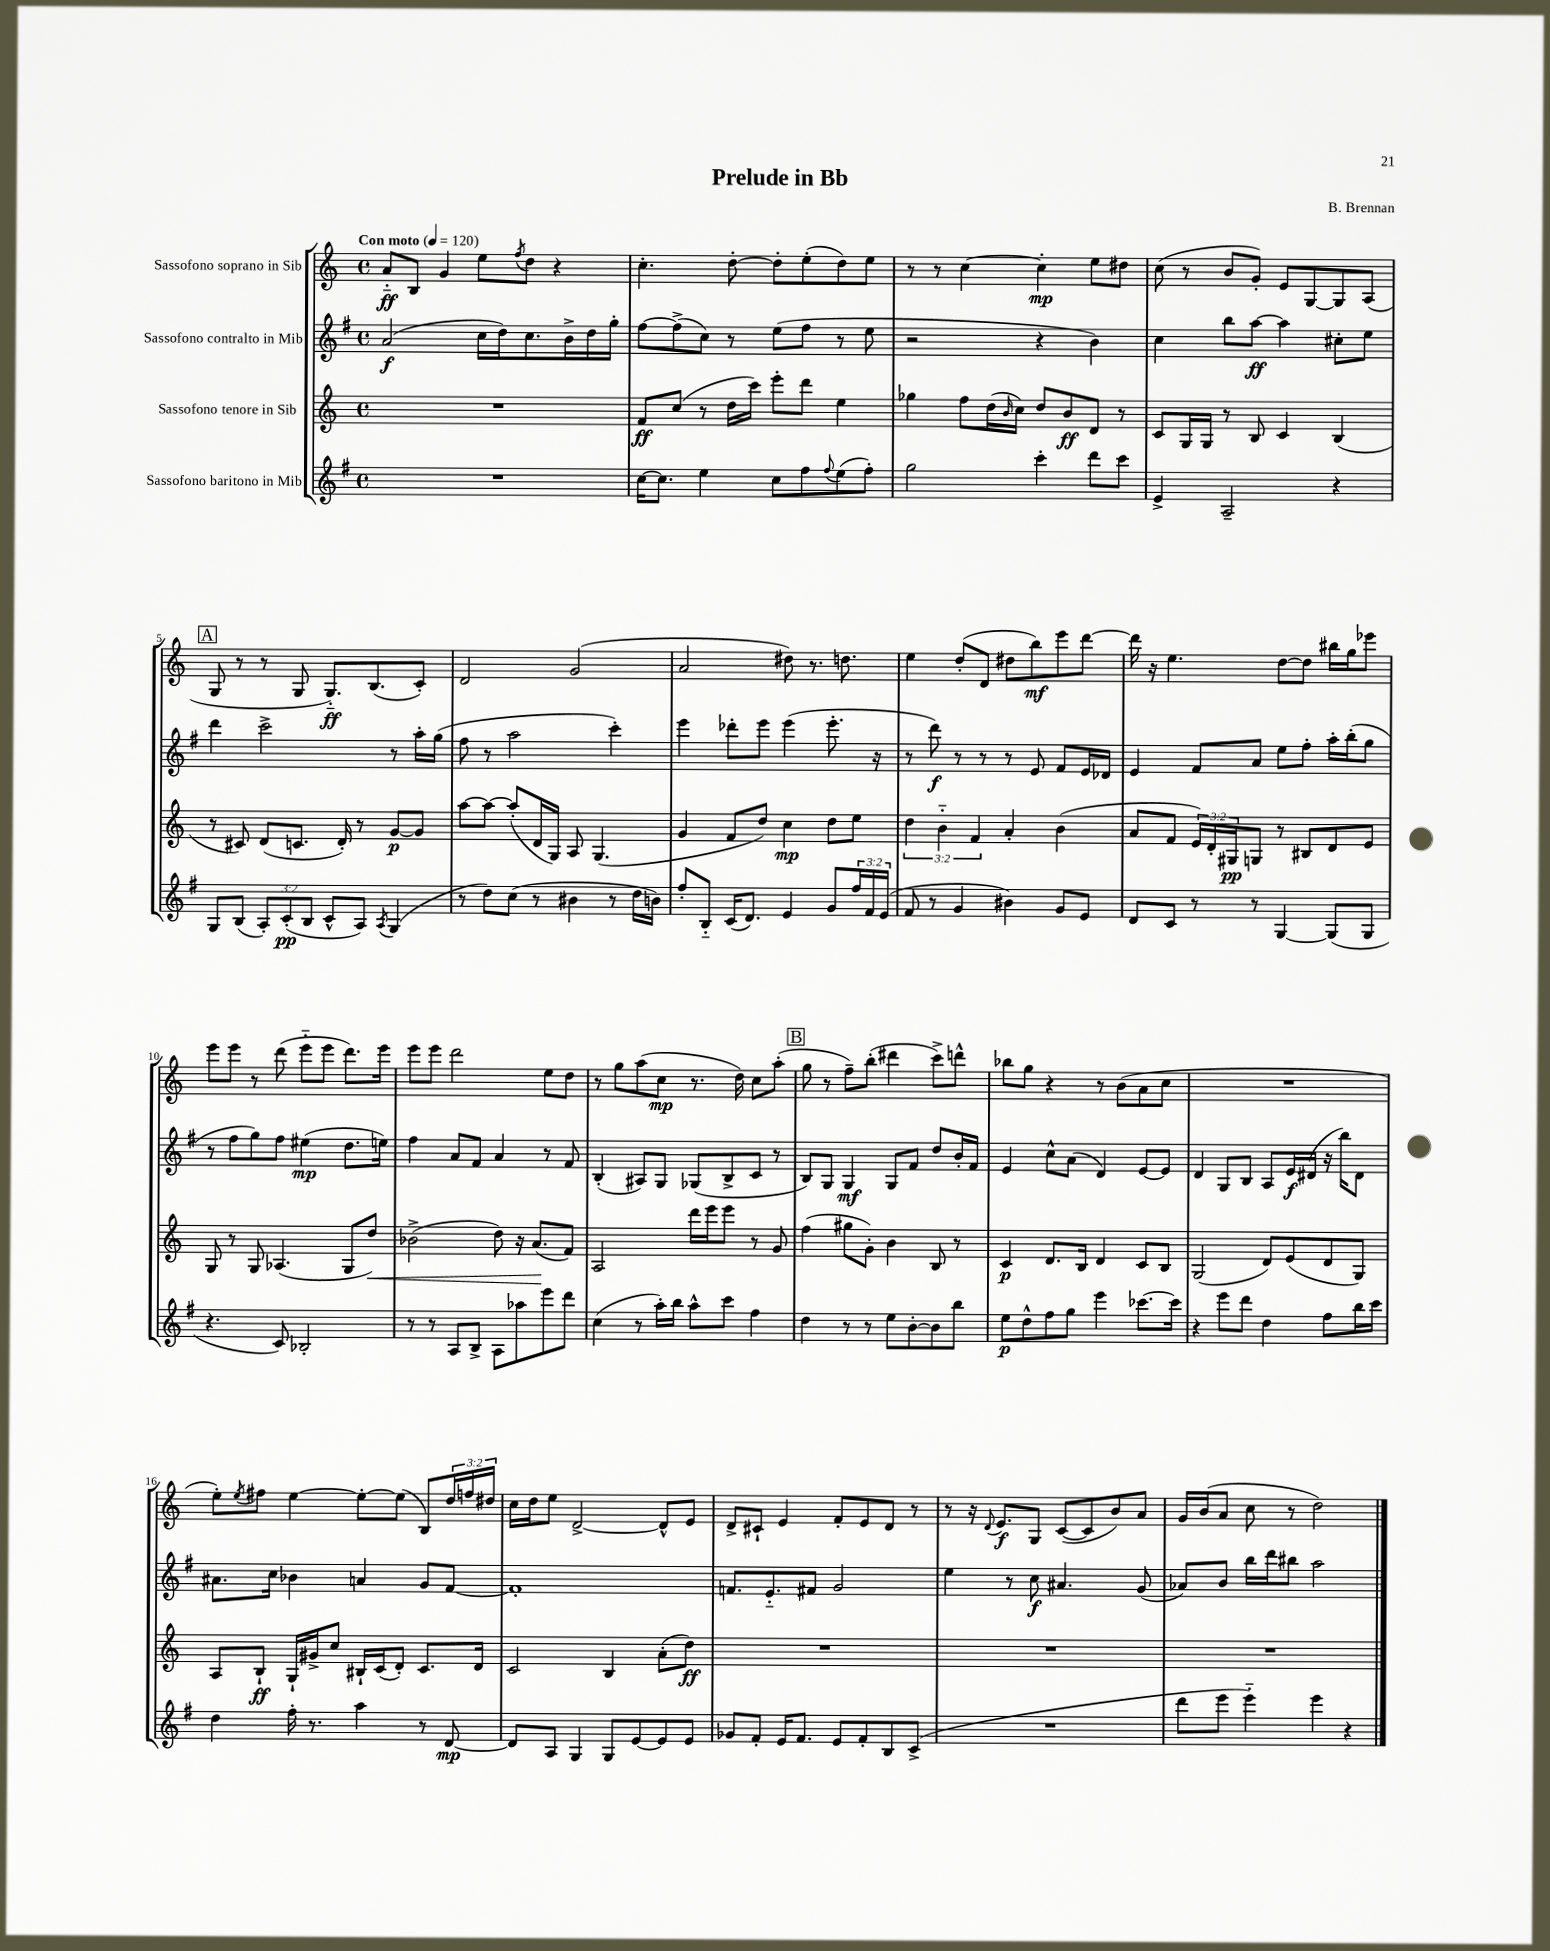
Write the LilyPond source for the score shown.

\header { title = "Prelude in Bb" composer = "B. Brennan" }
<<
\new StaffGroup <<
\new Staff = "s0" \with { instrumentName = "Sassofono soprano in Sib" } {
    \clef treble \key c \major \defaultTimeSignature \time 4/4 \override Staff.TupletNumber.text = #tuplet-number::calc-fraction-text \tempo "Con moto" 4 = 120
    a'8-_\ff b8 g'4 e''8 \acciaccatura { f''8 } d''8 r4 |
    c''4.-. d''8~-. d''8-. e''8-.( d''8) e''8 |
    r8 r8 c''4~ c''4-.\mp e''8 dis''8 |
    c''8( r8 b'8 g'8-.) e'8 g8~ g8 a8( |
    \mark \markup { \box "A" } g8 r8 r8 g8 g8.-_\ff) b8.( c'8-.) |
    d'2 g'2( |
    a'2 dis''8) r8. d''8. |
    e''4 d''8-.( d'8 dis''8 b''8\mf) e'''8 d'''8~ |
    d'''16 r16 e''4. d''8~ d''8 bis''16 g''16 ees'''8 |
    e'''8 e'''8 r8 d'''8( e'''8-_ e'''8 d'''8.) e'''16 |
    e'''8 e'''8 d'''2 e''8 d''8 |
    r8 g''8 a''8( c''8\mp r8. d''16) c''8 a''8-.( |
    \mark \markup { \box "B" } g''8 r8 f''8--) b''8-.( dis'''4 c'''8->) d'''8-^ |
    bes''8 g''8 r4 r8 b'8( a'8 c''8 |
    R1 |
    e''8-.) \acciaccatura { e''8 } fis''8 e''4~ e''8~-. e''8( b8) \tuplet 3/2 { d''16 f''16 dis''16 } |
    c''16 d''16 e''8 d'2~-> d'8-^ e'8 |
    d'8-> cis'8-! e'4 f'8-. e'8 d'8 r8 |
    r8 r16 \appoggiatura { d'8 } e'8.\f g8 c'8~( c'8 b'8) a'8 |
    g'16 b'16( a'8 c''8 r8 d''2) \bar "|." |
}
\new Staff = "s1" \with { instrumentName = "Sassofono contralto in Mib" } {
    \clef treble \key g \major \defaultTimeSignature \time 4/4
    a'2\f( c''16 d''16) c''8. b'16-> d''16 g''16-. |
    fis''8~ fis''8->( c''8) r8 e''8( fis''8 r8 e''8 |
    r2 r4 b'4) |
    c''4 b''8 a''8~\ff a''4 cis''8-. e''8 |
    \mark \markup { \box "A" } d'''4 c'''2-> r8 a''16-. g''16( |
    fis''8 r8 a''2 c'''4-.) |
    e'''4 des'''8-. e'''8 e'''4( e'''8.-. r16 |
    r8 d'''8\f) r8 r8 r8 e'8 fis'8 e'16 des'16 |
    e'4 fis'8 a'8 e''8 fis''8-. a''16-. b''16-.( g''8 |
    r8 fis''8 g''8) fis''8 eis''4\mp( d''8. e''16) |
    fis''4 a'8 fis'8 a'4 r8 fis'8 |
    b4-.( ais8) g8 ges8( b8-> c'8 r8 |
    \mark \markup { \box "B" } b8) g8 g4\mf g8 fis'8 d''8 b'16-. fis'16 |
    e'4 c''8-^ a'8( d'4) e'8~ e'8 |
    d'4 g8 b8 a8 e'16\f dis'16( r16 b''16) dis'8 |
    ais'8. c''16 bes'4 a'4 g'8 fis'8~ |
    fis'1-. |
    f'8. e'8.-_ fis'8 g'2 |
    e''4 r8 c''8\f ais'4. g'8( |
    aes'8) b'8 b''16 d'''16 bis''8 a''2 \bar "|." |
}
\new Staff = "s2" \with { instrumentName = "Sassofono tenore in Sib" } {
    \clef treble \key c \major \defaultTimeSignature \time 4/4 \override Staff.TupletNumber.text = #tuplet-number::calc-fraction-text
    R1 |
    f'8\ff c''8( r8 d''16 c'''16) e'''8-. d'''8 e''4 |
    ges''4 f''8 d''16( \grace { b'16 } c''16) d''8 b'8\ff d'8 r8 |
    c'8 g16 g16 r8 b8 c'4 b4( |
    \mark \markup { \box "A" } r8 cis'8) d'8( c'8. d'16-.) r8 g'8~\p g'8 |
    a''8~ a''8~ a''8-.( d'16 g16) a8 g4.( |
    g'4 f'8 d''8) c''4\mp d''8 e''8 |
    \tuplet 3/2 { d''4 b'4-_ f'4 } a'4-. b'4( |
    a'8 f'8 \tuplet 3/2 { e'16) d'16-. gis16\pp } g8 r8 bis8 d'8 e'8 |
    g8 r8 g8 aes4.( g8 d''8\<) |
    bes'2->( d''8) r16 a'8.\!( f'8) |
    a2 d'''16 e'''16 e'''8 r8 g'8 |
    \mark \markup { \box "B" } f''4( gis''8 g'8-.) b'4 b8 r8 |
    c'4\p d'8. b16 d'4 c'8 b8 |
    g2( d'8) e'8( d'8 g8) |
    a8 b8-!\ff g16-! gis'16-> c''8 bis16-! c'16( d'8-.) c'8. d'16 |
    c'2 b4 a'8-.( d''8\ff) |
    R1 |
    R1 |
    R1 \bar "|." |
}
\new Staff = "s3" \with { instrumentName = "Sassofono baritono in Mib" } {
    \clef treble \key g \major \defaultTimeSignature \time 4/4 \override Staff.TupletNumber.text = #tuplet-number::calc-fraction-text
    R1 |
    c''16~ c''8. e''4 c''8 fis''8 \appoggiatura { fis''8 } e''8( fis''8-.) |
    g''2 c'''4-. d'''8 c'''8 |
    e'4-> a2-- r4 |
    \mark \markup { \box "A" } g8 b8( \tuplet 3/2 { a8-.) c'8-.\pp( b8 } c'8-^ a8) \acciaccatura { a8 } g4( |
    r8 d''8) c''8( r8 bis'4 r8 d''16 b'16) |
    fis''8-. b8-_ c'16( d'8.) e'4 g'8 \tuplet 3/2 { fis''16 fis'16 e'16( } |
    fis'8 r8 g'4 bis'4) g'8 e'8 |
    d'8 c'8 r8 r8 g4~ g8( g8 |
    r4. c'8) bes2-. |
    r8 r8 a8 b8-> a8 aes''8 e'''8 d'''8 |
    c''4( r8 a''16-.) b''16 a''8-^ c'''8 fis''4 |
    \mark \markup { \box "B" } d''4 r8 r8 e''8 b'8~-. b'8 b''8 |
    e''8\p d''8-^ fis''8 g''8 e'''4 ces'''8.~ ces'''16 |
    r4 e'''8 d'''8 d''4 fis''8 b''16 c'''16 |
    d''4 fis''16-. r8. a''4 r8 d'8~\mp |
    d'8 a8 g4 g8 e'8~ e'8 e'8 |
    ges'8 fis'8-. e'16 fis'8. e'8 fis'8-. b8 c'8->( |
    R1 |
    d'''8 e'''8 e'''4-_) e'''4 r4 \bar "|." |
}
>>
>>
